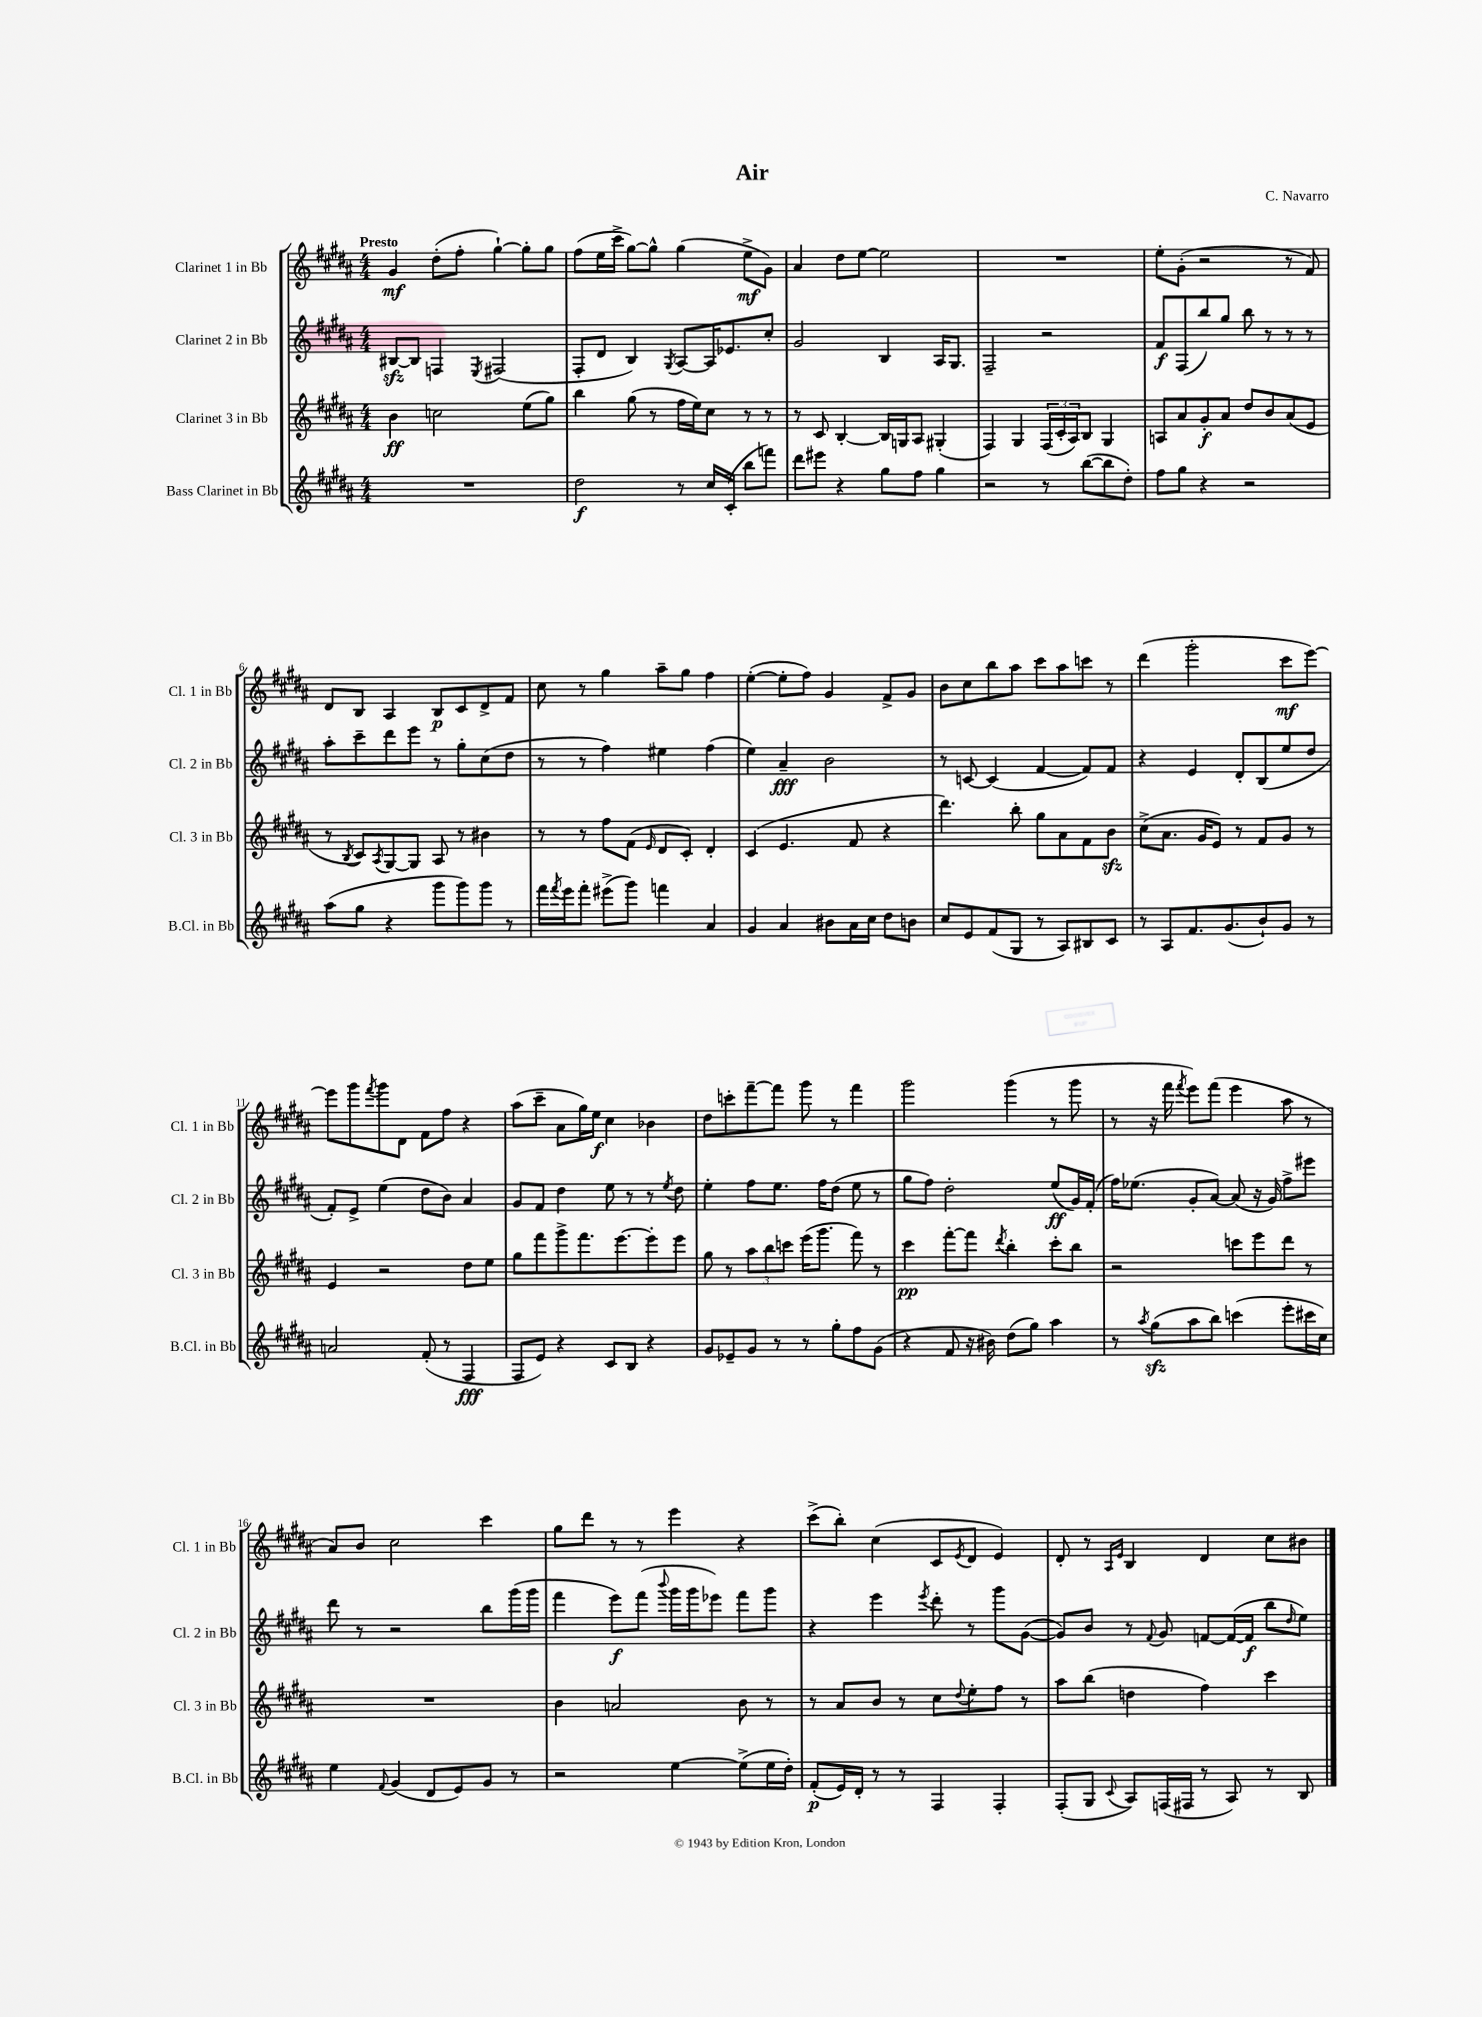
\header { title = "Air" composer = "C. Navarro" }
<<
\new StaffGroup <<
\new Staff = "s0" \with { instrumentName = "Clarinet 1 in Bb" shortInstrumentName = "Cl. 1 in Bb" } {
    \clef treble \key b \major \numericTimeSignature \time 4/4 \tempo "Presto"
    gis'4\mf dis''8-.( fis''8-. gis''4~-!) gis''8-. gis''8 |
    fis''8( e''16 cis'''16-> gis''8~) gis''8-^ gis''4( e''8->\mf gis'8) |
    ais'4 dis''8 e''8~ e''2 |
    R1 |
    e''8-. gis'8-.( r2 r8 fis'8) |
    dis'8 b8 ais4 b8\p cis'8 dis'8-> fis'8 |
    cis''8 r8 gis''4 ais''8-- gis''8 fis''4 |
    e''4~-.( e''8-. fis''8) gis'4 fis'8-> gis'8 |
    b'8 cis''8 b''8 ais''8 cis'''8 ais''8 c'''8 r8 |
    dis'''4( gis'''2-. cis'''8\mf e'''8~) |
    e'''8 gis'''8 \acciaccatura { fis'''8 } gis'''8 dis'8 fis'8 fis''8 r4 |
    ais''8( cis'''8-- ais'8 gis''16) e''16\f cis''4 bes'4 |
    dis''8 c'''8-. fis'''8~-- fis'''8 gis'''8 r8 fis'''4 |
    gis'''2 gis'''4( r8 gis'''8 |
    r8 r16 fis'''16 \acciaccatura { fis'''8 } e'''8) fis'''8( e'''4 ais''8 r8 |
    ais'8) b'8 cis''2 cis'''4 |
    gis''8 dis'''8 r8 r8 e'''4 r4 |
    cis'''8->( b''8-.) cis''4( cis'8 \acciaccatura { e'8 } dis'8 e'4) |
    dis'8-. r8 \grace { ais16 e'16 } b4 dis'4 cis''8 bis'8 \bar "|." |
}
\new Staff = "s1" \with { instrumentName = "Clarinet 2 in Bb" shortInstrumentName = "Cl. 2 in Bb" } {
    \clef treble \key b \major \numericTimeSignature \time 4/4
    bis8~\sfz bis8 f4 \acciaccatura { e8 } fis2( |
    fis8-. dis'8 b4) \acciaccatura { gis8 } ais8~ ais16 ees'8. cis''8-. |
    gis'2 b4 ais16 gis8. |
    fis2-- r2 |
    fis'8\f fis8( b''8) gis''8 b''8 r8 r8 r8 |
    ais''8-. cis'''8-- dis'''8 e'''8 r8 gis''8-. cis''8( dis''8 |
    r8 r8 fis''4) eis''4 fis''4( |
    e''4) ais'4--\fff b'2 |
    r8 c'8~ c'4( fis'4~ fis'8) fis'8 |
    r4 e'4 dis'8-. b8( e''8 dis''8 |
    fis'8-.) e'8-> e''4( dis''8 b'8) ais'4 |
    gis'8 fis'8 dis''4 e''8 r8 r8 \acciaccatura { e''8 } dis''8 |
    e''4-. fis''8 e''8. fis''16 dis''8( e''8 r8 |
    gis''8 fis''8) dis''2-. e''8\ff( gis'16) fis'16-.( |
    fis''16) ees''8.( gis'8-. ais'8~) ais'8( r16 gis'16) fis''8-> eis'''8 |
    dis'''8 r8 r2 b''8 gis'''16( gis'''16 |
    fis'''4 e'''8\f) fis'''8( \appoggiatura { b'''8 } gis'''16 gis'''16 ees'''8) fis'''8 gis'''8 |
    r4 e'''4 \acciaccatura { e'''8 } dis'''8-. r8 gis'''8 gis'8~( |
    gis'8) b'8 r8 \appoggiatura { fis'8 } gis'8 f'8~ f'16~( f'16\f b''8 \grace { dis''16 } e''8) \bar "|." |
}
\new Staff = "s2" \with { instrumentName = "Clarinet 3 in Bb" shortInstrumentName = "Cl. 3 in Bb" } {
    \clef treble \key b \major \numericTimeSignature \time 4/4
    b'4\ff c''2 e''8( gis''8) |
    b''4 gis''8( r8 fis''16 e''16) cis''8 r8 r8 |
    r8 cis'8 b4~-. b16 g16 ais8 gis4-.( |
    fis4) gis4 \tuplet 3/2 { fis16( cis'16-. ais16) } b8 gis4 |
    a8 ais'8 gis'8-.\f ais'8 dis''8 b'8 ais'8( e'8 |
    r8 \acciaccatura { b8 } cis'8) \acciaccatura { ais8 } gis8~ gis8 ais8 r8 bis'4 |
    r8 r8 fis''8 fis'8( \grace { e'16 } dis'8 cis'8-.) dis'4-. |
    cis'4( e'4. fis'8 r4 |
    dis'''4.) b''8-. gis''8 ais'8 fis'8 b'8\sfz |
    cis''8->( ais'8. gis'16 e'8) r8 fis'8 gis'8 r8 |
    e'4 r2 dis''8 e''8 |
    gis''8 fis'''8 gis'''8-> fis'''8. e'''8.~ e'''8-. e'''8 |
    gis''8 r8 \tuplet 3/2 { ais''8 b''8 c'''8 } e'''16( gis'''8. fis'''8) r8 |
    cis'''4\pp fis'''8~-. fis'''8 \acciaccatura { dis'''8 } b''4-. cis'''8-. b''8 |
    r2 c'''8 e'''8 dis'''8 r8 |
    R1 |
    b'4 a'2 b'8 r8 |
    r8 ais'8 b'8 r8 cis''8 \appoggiatura { dis''8 } e''8-. fis''8 r8 |
    ais''8 b''8( d''4 fis''4) cis'''4 \bar "|." |
}
\new Staff = "s3" \with { instrumentName = "Bass Clarinet in Bb" shortInstrumentName = "B.Cl. in Bb" } {
    \clef treble \key b \major \numericTimeSignature \time 4/4
    R1 |
    dis''2\f r8 cis''16 cis'16-.( b''8 f'''8) |
    dis'''8 eis'''8 r4 gis''8 fis''8 gis''4 |
    r2 r8 b''8~( b''8 dis''8-.) |
    fis''8 gis''8 r4 r2 |
    ais''8( gis''8 r4 gis'''8 gis'''8) gis'''8 r8 |
    fis'''16 \acciaccatura { fis'''8 } e'''16 fis'''8-. eis'''8->( gis'''8) f'''4 ais'4 |
    gis'4 ais'4 bis'8 ais'16 cis''16 dis''8 b'8 |
    cis''8 e'8 fis'8( gis8 r8 ais8) bis8 cis'8 |
    r8 ais8 fis'8. gis'8.( b'8-!) gis'8 r8 |
    a'2 fis'8-.( r8 fis4\fff |
    fis8 e'8) r4 cis'8 b8 r4 |
    gis'8 ees'8-- gis'8 r8 r8 gis''8-. fis''8 gis'8( |
    r4 fis'8 r16 bis'16) dis''8( gis''8) ais''4 |
    r8 \acciaccatura { ais''8 } gis''8\sfz( ais''8 b''8) c'''4( e'''8-. cis'''16 cis''16) |
    e''4 \appoggiatura { fis'8 } gis'4( dis'8 e'8) gis'8 r8 |
    r2 e''4~ e''8->( e''16 dis''16-.) |
    fis'8-.\p( e'16) dis'16-. r8 r8 fis4 fis4-. |
    fis8-.( gis8 \appoggiatura { cis'8 } ais8) f16( fis16 r8 ais8) r8 b8 \bar "|." |
}
>>
>>
